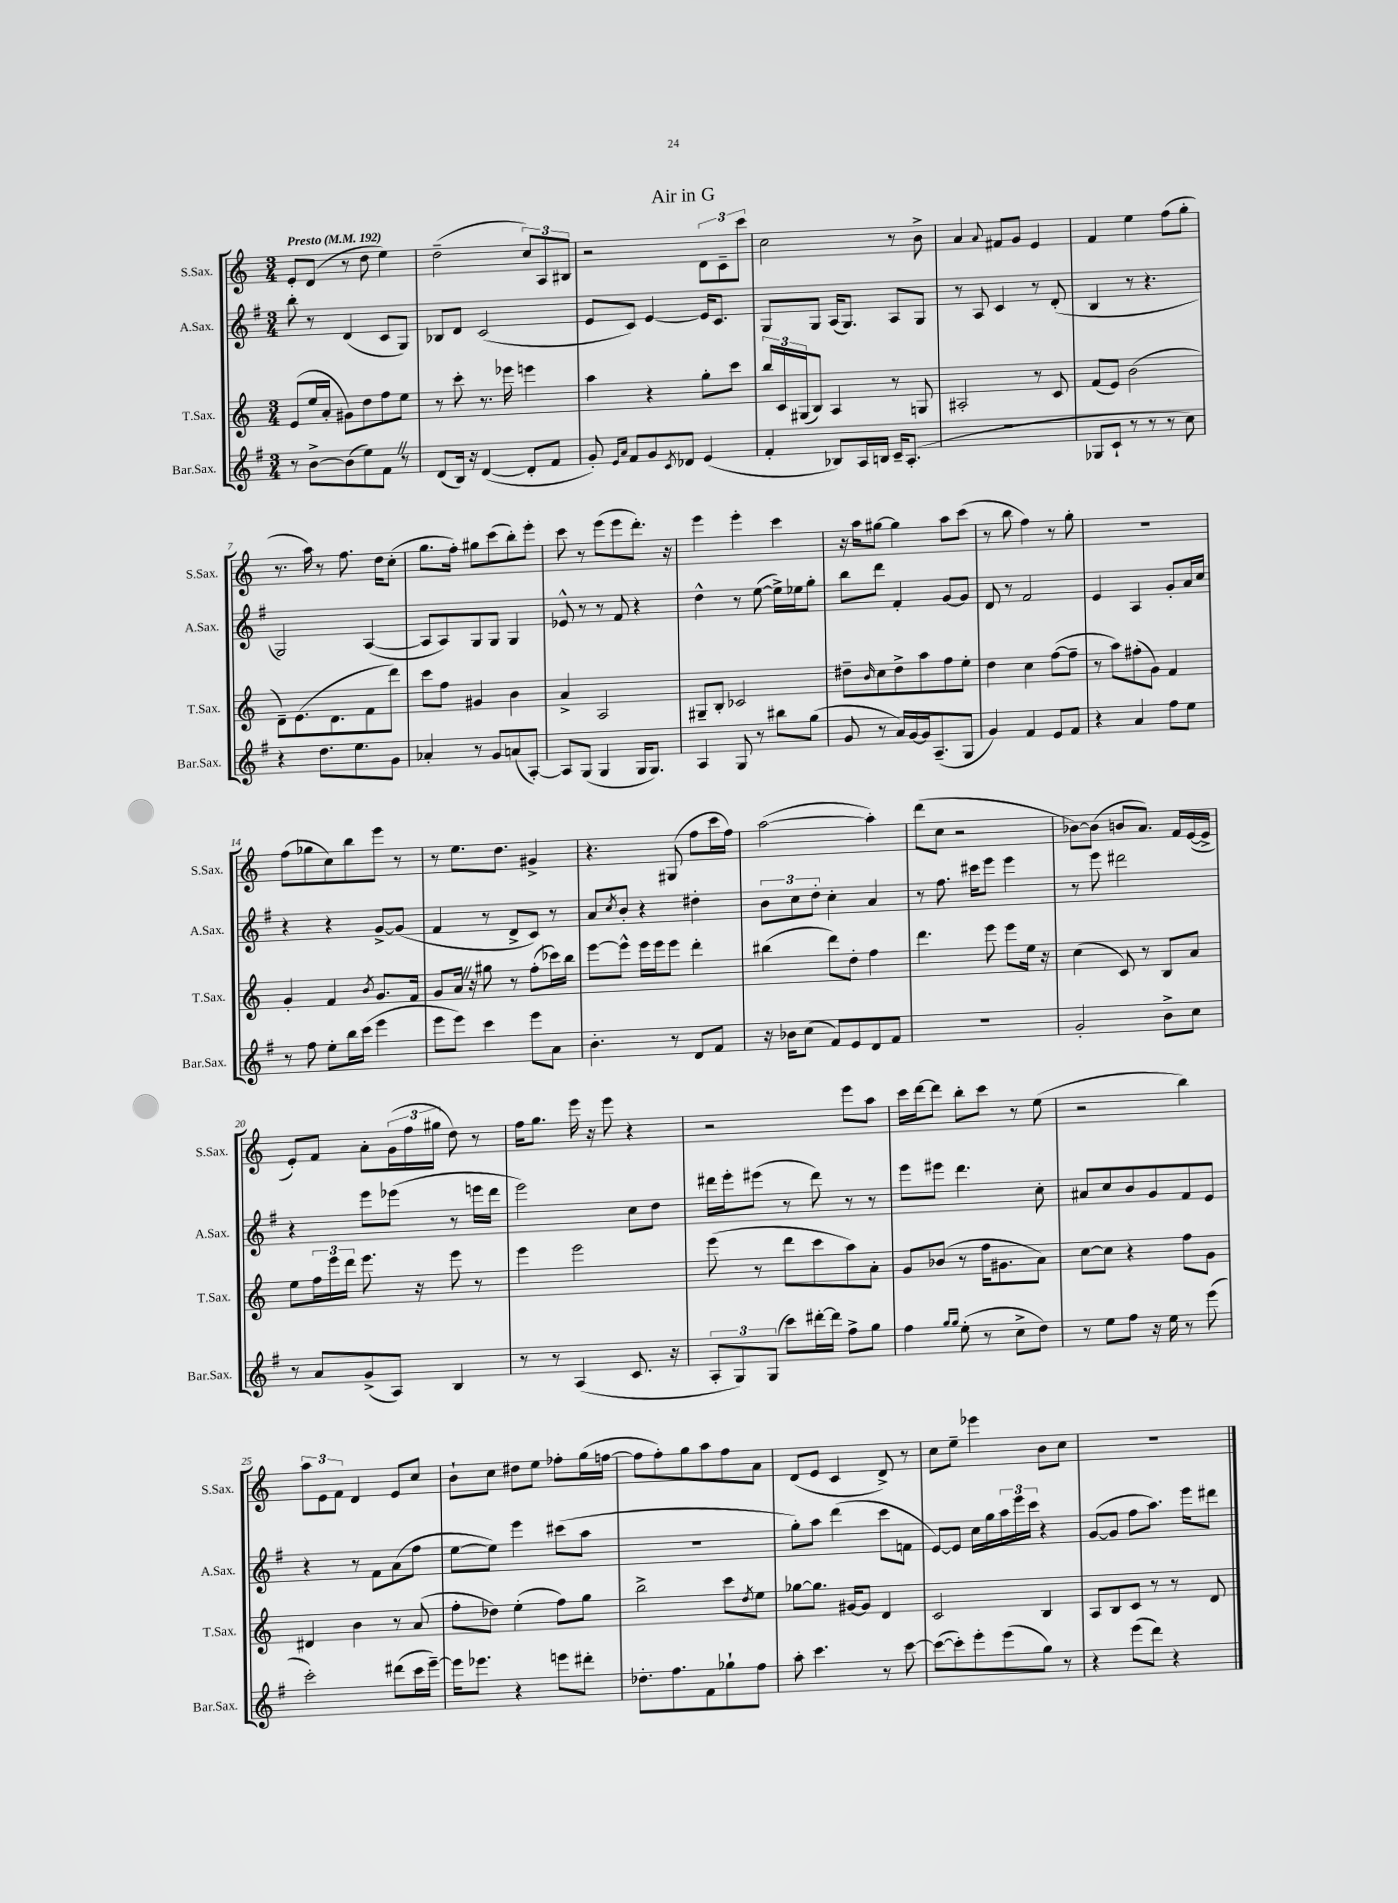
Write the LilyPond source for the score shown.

\header { title = "Air in G" }
<<
\new StaffGroup <<
\new Staff = "s0" \with { instrumentName = "S.Sax." shortInstrumentName = "S.Sax." } {
    \clef treble \key c \major \numericTimeSignature \time 3/4 \tempo "Presto" 4 = 192
    e'8-. d'8( r8 d''8 e''4) |
    d''2--( \tuplet 3/2 { c''8) a8 bis8 } |
    r2 \tuplet 3/2 { d'8 c'8-- c'''8 } |
    c''2 r8 b'8-> |
    a'4 \appoggiatura { a'8 } fis'8 g'8 e'4 |
    f'4 e''4 f''8( g''8-. |
    r8. a''16) r8 f''8. d''16 c''8-.( |
    g''8. f''16-.) gis''8 c'''8( b''8-.) e'''8-. |
    c'''8 r8 e'''8( e'''8 d'''8.-.) r16 |
    e'''4 e'''4-. c'''4 |
    r16 a''16 gis''8~ gis''4 a''8 c'''8( |
    r8 b''8 f''4) r8 g''8-. |
    R2. |
    f''8( ges''8 c''8) b''8 e'''8 r8 |
    r8 e''8. d''8. gis'4-> |
    r4. gis8( f''8 c'''16 f''16) |
    a''2~( a''4-.) |
    d'''8( c''8 r2 |
    bes'8~) bes'8( b'8 a'8.) f'16 e'16~( e'16-> |
    e'8-.) f'8 a'8-. \tuplet 3/2 { g'16( f''16 gis''16 } d''8) r8 |
    f''16 g''8. e'''16 r16 e'''8 r4 |
    r2 e'''8 a''8 |
    c'''16 d'''16~ d'''8 b''8-. c'''8 r8 e''8( |
    r2 b''4) |
    \tuplet 3/2 { a''8 e'8 f'8 } d'4 e'8 c''8 |
    b'8-! c''8 dis''8 e''8 fes''8-. g''16( f''16~ |
    f''8 f''8-.) g''8 a''8 f''8 a'8 |
    d'8( e'8 c'4 d'8->) r8 |
    c''8 e''8-- ees'''4 b'8 c''8 |
    R2. \bar "|." |
}
\new Staff = "s1" \with { instrumentName = "A.Sax." shortInstrumentName = "A.Sax." } {
    \clef treble \key g \major \numericTimeSignature \time 3/4
    b''8-. r8 d'4( c'8 g8) |
    bes8 d'8 c'2( |
    e'8 c'8) e'4~ e'16 c'8. |
    g8 g8 a16( g8.) a8 g8 |
    r8 a8 c'4 r8 d'8-.( |
    b4 r8 r4. |
    g2) a4~( |
    a8 a8) g8 g8 g4 |
    ees'8-^ r8 r8 fis'8 r4 |
    d''4-^ r8 e''8~( e''16->) ees''16 g''8-. |
    b''8 d'''8 fis'4-. g'8~ g'8 |
    d'8 r8 fis'2 |
    e'4 a4 g'8-. a'16 c''16 |
    r4 r4 g'8~-> g'8( |
    fis'4 r8 d'8-> c'8) r8 |
    a'8 \acciaccatura { c''8 } b'8-. r4 dis''4-. |
    \tuplet 3/2 { b'8 c''8 d''8-. } c''4-. a'4 |
    r8 fis''8. cis'''16 e'''8 e'''4 |
    r8 e'''8 dis'''2 |
    r4 e'''8 ees'''8( r8 e'''16 d'''16 |
    e'''2) c''8 d''8 |
    dis'''16 e'''16-. eis'''8( r8 dis'''8) r8 r8 |
    e'''8 eis'''8 d'''4. c''8-. |
    ais'8 c''8 b'8 g'8 fis'8 e'8 |
    r4 r8 fis'8 a'8( fis''8 |
    e''8~ e''8) e'''4 cis'''8( a''8 |
    R2. |
    g''8-.) a''8 d'''4( c'''8 f'8 |
    e'8~) e'8 c''16 g''16 \tuplet 3/2 { a''16 e'''16 c'''16 } r4 |
    g'8~( g'8 fis''8 a''8.) e'''16 dis'''8 \bar "|." |
}
\new Staff = "s2" \with { instrumentName = "T.Sax." shortInstrumentName = "T.Sax." } {
    \clef treble \key c \major \numericTimeSignature \time 3/4
    e'8( e''16 a'16-. gis'8) d''8 f''8 e''8 |
    r8 c'''8-. r8. ees'''16 e'''4 |
    a''4 r4 g''8-. c'''8 |
    \tuplet 3/2 { b''16 c'16 gis16( } b8) a4 r8 g8 |
    ais2-. r8 c'8 |
    f'8( e'8) b'2( |
    d'8--) e'8.( d'8. f'8 d'''8) |
    c'''8 f''8 gis'4 b'4 |
    a'4-> a2 |
    gis8-- b8-. ces'2 |
    dis''8-- \grace { b'16 } c''8 dis''8-> a''8 f''8 e''8-. |
    d''4 c''4 f''8~( f''8-- |
    r8 a''8) fis''8-.( g'8) f'4 |
    g'4-. f'4 \acciaccatura { b'8 } g'8. f'16 |
    g'8 a'16 \once \override BreathingSign.text = \markup { \musicglyph "scripts.caesura.straight" } \breathe r16 gis''8 r8 f''8-.( ces'''16) b''16 |
    e'''8~ e'''8-^ e'''16 e'''16 e'''8 d'''4-. |
    bis''4( d'''8) d''8-. f''4 |
    d'''4. e'''8 e'''8 e''16 r16 |
    c''4( c'8) r8 b8 a'8 |
    e''8 \tuplet 3/2 { f''16 e'''16 d'''16 } e'''8. r16 e'''8 r8 |
    e'''4 e'''2 |
    e'''8( r8 d'''8 c'''8 a''8) a'8-. |
    g'8 bes'8( r8 f''16 gis'8. a'8) |
    c''8~ c''8 r4 f''8 g'8 |
    dis'4 b'4 r8 a'8( |
    f''8-. des''8) e''4-.( f''8) g''8 |
    b''2-> c'''8 \acciaccatura { d''8 } e''8 |
    ges''8~ ges''8. gis'16~ gis'8 d'4 |
    c'2 b4 |
    a8 b8 c'8 r8 r8 d'8 \bar "|." |
}
\new Staff = "s3" \with { instrumentName = "Bar.Sax." shortInstrumentName = "Bar.Sax." } {
    \clef treble \key g \major \numericTimeSignature \time 3/4
    r8 b'8~-> b'8( e''8) fis'8 \once \override BreathingSign.text = \markup { \musicglyph "scripts.caesura.straight" } \breathe r8 |
    d'8( b16) r16 d'4~( d'8-. fis'8 |
    g'8-.) \grace { e'16 a'16 } fis'8 g'8 \acciaccatura { c'8 } des'8 e'4( |
    fis'4-. bes8) a16 b16 c'16-- a8.-.( |
    R2. |
    ges8 c'8-! r8 r8 r8 c''8) |
    r4 d''8. e''8. g'8 |
    aes'4-. r8 g'8 a'8( a8~-.) |
    a8 g8( g4 g16 g8.) |
    a4 g8 r8 bis''8 g''8( |
    g'8 r8 a'16) g'16~ g'16 a8.--( g8 |
    g'4) fis'4 e'8 fis'8 |
    r4 a'4 fis''8 e''8 |
    r8 fis''8 e''8-. b''16 c'''16( e'''4 |
    e'''8 e'''8) c'''4 e'''8 a'8 |
    b'4.-. r8 d'8 fis'8 |
    r16 bes'16 c''8( fis'8) e'8 d'8 fis'8 |
    R2. |
    g'2-. b'8-> c''8 |
    r8 a'8 g'8->( a8) b4 |
    r8 r8 a4( c'8. r16 |
    \tuplet 3/2 { a8-. g8) g8( } c'''8) dis'''16~-. dis'''16 fis''8-> g''8 |
    fis''4 \grace { g''16 g''16 } e''8-.( r8 c''8-> d''8) |
    r8 e''8 fis''8 r16 e''16 r8 e'''8( |
    c'''2-.) dis'''8( c'''16 e'''16~--) |
    e'''16 ees'''8. r4 e'''8 dis'''8-. |
    des''8.-. fis''8. fis'8 ges''8-! fis''8 |
    a''8-. c'''4. r8 c'''8~ |
    c'''8~( c'''8-.) e'''8-. e'''8( g''8) r8 |
    r4 e'''8( d'''8) r4 \bar "|." |
}
>>
>>
